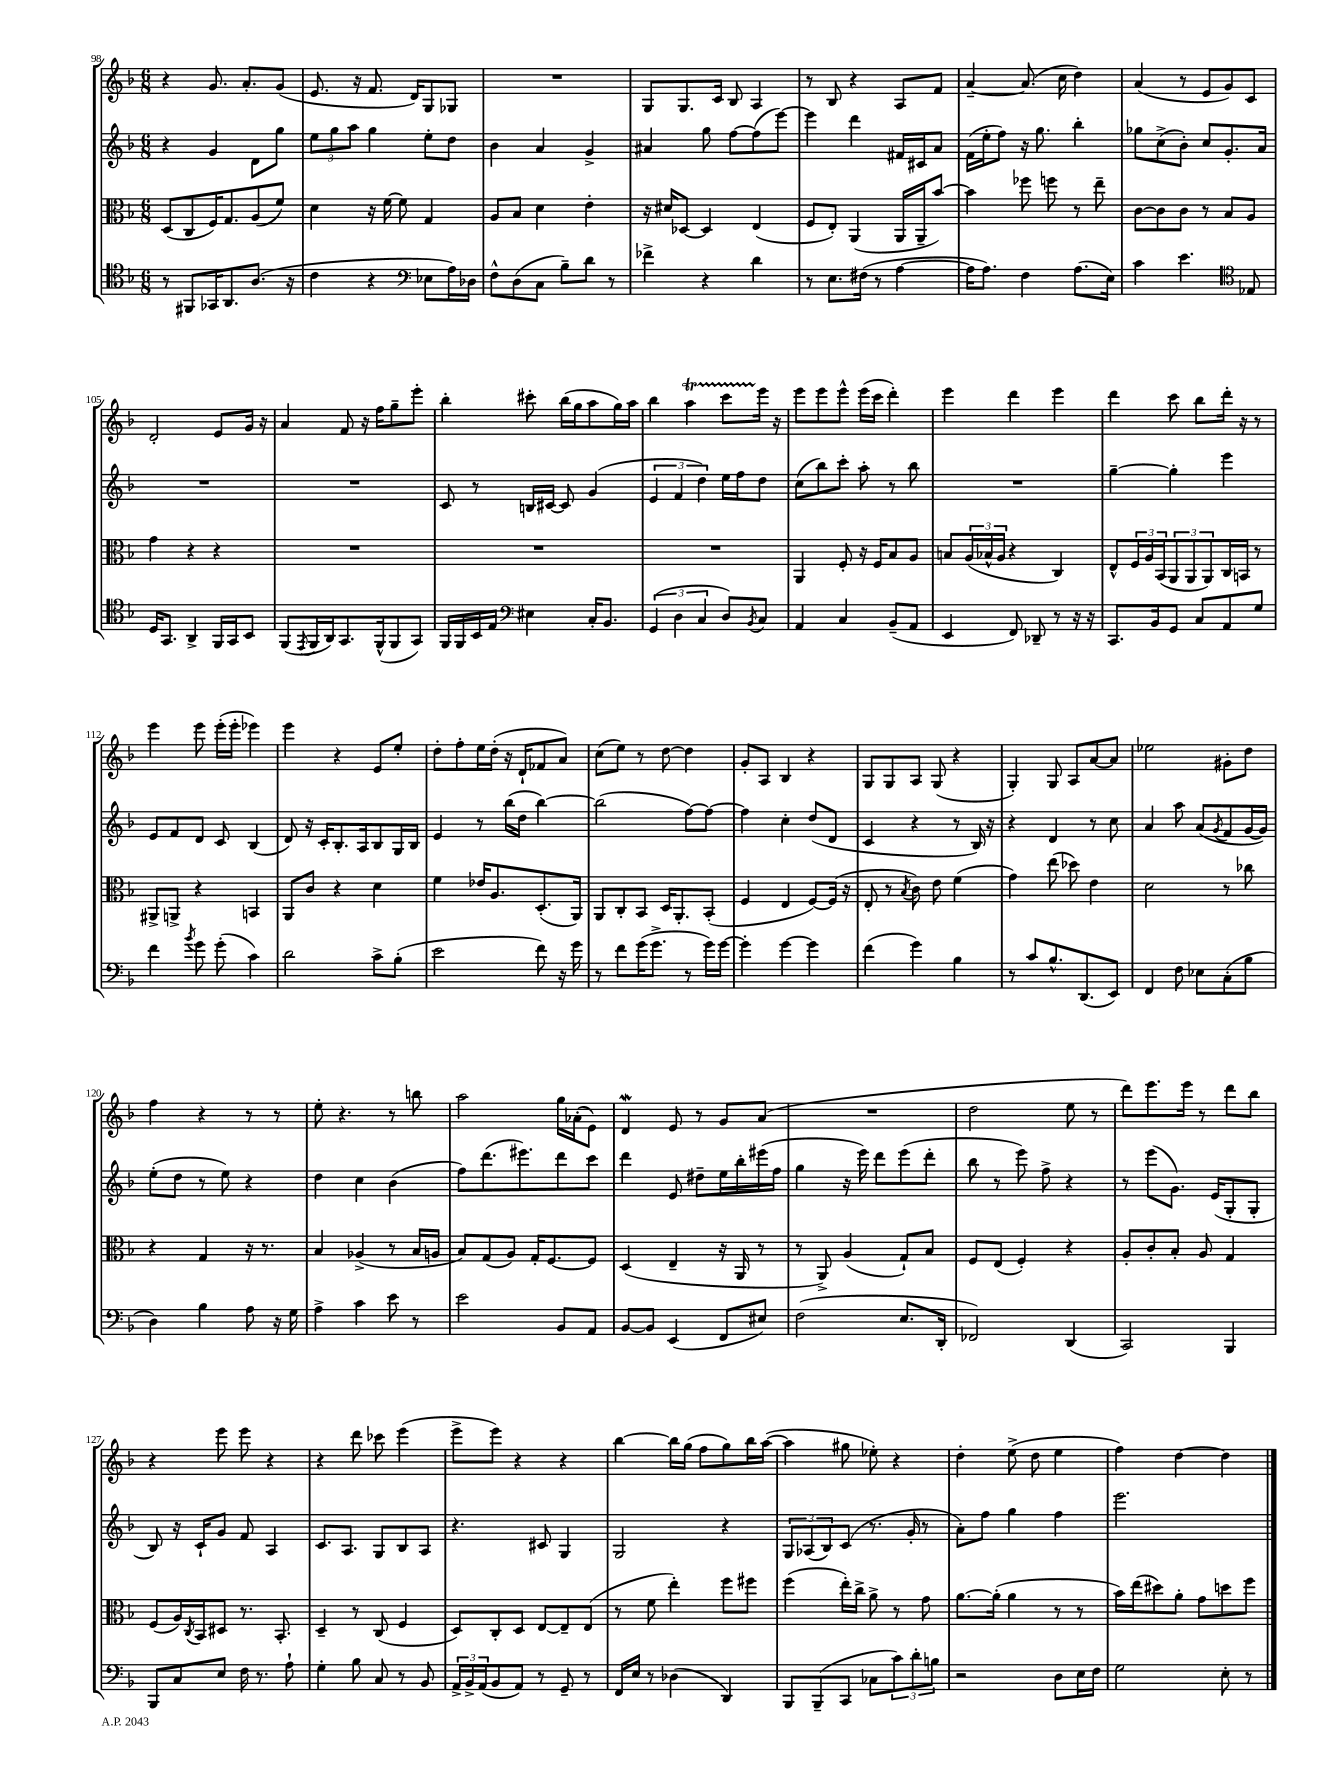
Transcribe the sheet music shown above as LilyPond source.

<<
\new StaffGroup <<
\new Staff = "s0" {
    \clef treble \key f \major \numericTimeSignature \time 6/8
    r4 g'8. a'8.-. g'8( |
    e'8. r16 f'8. d'16) g8 ges8 |
    R2. |
    g8 g8. c'16 bes8 a4 |
    r8 bes8 r4 a8 f'8 |
    a'4~-- a'8.( c''16 d''4) |
    a'4( r8 e'8 g'8) c'8 |
    d'2-. e'8 g'16 r16 |
    a'4 f'8 r16 f''16 g''8-- e'''8-. |
    bes''4-. cis'''8-. bes''16( g''16 a''8 g''16) a''16 |
    bes''4 a''4\startTrillSpan c'''8 e'''16\stopTrillSpan r16 |
    e'''8 e'''8 e'''8-^ e'''16( c'''16 d'''4-.) |
    e'''4 d'''4 e'''4 |
    d'''4 c'''8 bes''8 d'''16-. r16 r8 |
    e'''4 e'''8 e'''16-.( e'''16-. ees'''4) |
    e'''4 r4 e'8 e''8-. |
    d''8-. f''8-. e''16 d''16-.( r16 d'16-! fes'8 a'8) |
    c''8( e''8) r8 d''8~ d''4 |
    g'8-. a8 bes4 r4 |
    g8 g8 a8 g8( r4 |
    g4-.) g8 a8 a'8~ a'8 |
    ees''2 gis'8-. d''8 |
    f''4 r4 r8 r8 |
    e''8-. r4. r8 b''8 |
    a''2 g''16 aes'16-.( e'8) |
    d'4\mordent e'8 r8 g'8 a'8( |
    R2. |
    d''2 e''8 r8 |
    d'''8) e'''8. e'''16 r8 d'''8 bes''8 |
    r4 e'''8 e'''8 r4 |
    r4 d'''8 ces'''8 e'''4( |
    e'''8-> e'''8) r4 r4 |
    bes''4~ bes''16 g''16( f''8 g''8) bes''16 a''16~( |
    a''4 gis''8 ees''8-.) r4 |
    d''4-. e''8->( d''8 e''4 |
    f''4) d''4~ d''4 \bar "|." |
}
\new Staff = "s1" {
    \clef treble \key f \major \numericTimeSignature \time 6/8
    r4 g'4 d'8 g''8 |
    \tuplet 3/2 { e''8 g''8 a''8 } g''4 e''8-. d''8 |
    bes'4 a'4 g'4-> |
    ais'4 g''8 f''8~ f''8( e'''8~) |
    e'''4 d'''4 fis'16 cis'16 a'8 |
    f'16( e''16-. f''8) r16 g''8. bes''4-. |
    ges''8 c''8->( bes'8-.) c''8 g'8.-. a'16 |
    R2. |
    R2. |
    c'8 r8 b16 cis'16~ cis'8 g'4( |
    \tuplet 3/2 { e'4 f'4 d''4) } e''16 f''16 d''8 |
    c''8( bes''8) c'''8-. a''8-. r8 bes''8 |
    R2. |
    g''4~-- g''4-. e'''4 |
    e'8 f'8 d'8 c'8 bes4( |
    d'8) r16 c'16-. bes8.-. a16 bes8 g16 bes16 |
    e'4 r8 bes''16( d''16 bes''4~) |
    bes''2( f''8~) f''8~ |
    f''4 c''4-. d''8( d'8 |
    c'4 r4 r8 bes16) r16 |
    r4 d'4 r8 c''8 |
    a'4 a''8 a'8( \acciaccatura { g'8 } f'8 g'16~ g'16) |
    e''8-.( d''8 r8 e''8) r4 |
    d''4 c''4 bes'4( |
    f''8) d'''8.( eis'''8.) d'''8 c'''8 |
    d'''4 e'8 dis''8-- e''16 bes''16-. eis'''16( f''16 |
    g''4 r16 e'''16) d'''8 e'''8( d'''8-. |
    bes''8 r8 e'''8) f''8-> r4 |
    r8 e'''8( g'8.) e'16( g8-. g8-. |
    bes8) r16 c'16-! g'8 f'8 a4 |
    c'8. a8. g8 bes8 a8 |
    r4. cis'8 g4 |
    g2 r4 |
    \tuplet 3/2 { g8 aes8( bes8) } c'8( r8. g'16-. r8 |
    a'8-.) f''8 g''4 f''4 |
    e'''2. \bar "|." |
}
\new Staff = "s2" {
    \clef alto \key f \major \numericTimeSignature \time 6/8
    d8( c8 f16) g8. a8( f'8) |
    d'4 r16 f'16~ f'8 g4 |
    a8 bes8 d'4 e'4-. |
    r16 dis'16 des8~ des4 e4( |
    f8 e8-.) a,4( a,16 a,16-- bes'8~) |
    bes'4 fes''8 f''8 r8 e''8-- |
    c'8~ c'8 c'8 r8 bes8 a8 |
    g'4 r4 r4 |
    R2. |
    R2. |
    R2. |
    a,4 f8-. r16 f16 bes8 a8 |
    b8 \tuplet 3/2 { a16( bes16-^ a16 } r4 c4) |
    e8-^ \tuplet 3/2 { f16 a16 bes,16( } \tuplet 3/2 { a,8 a,8 a,8) } c16 b,16 r8 |
    ais,8-> a,8-> r4 b,4 |
    a,8 c'8 r4 d'4 |
    f'4 ees'16 a8. d8.-.( a,16) |
    a,8 c8-. bes,8 d16 a,8.-. bes,8-.( |
    f4 e4 f8~) f16( r16 |
    e8-. r8 \acciaccatura { bes8 } c'8) e'8 f'4( |
    g'4) e''8( des''8) e'4 |
    d'2 r8 ces''8 |
    r4 g4 r16 r8. |
    bes4 aes4->( r8 bes16 a16 |
    bes8) g8( a8) g16-. f8.~ f8 |
    d4( e4-- r16 a,16 r8 |
    r8 a,8->) a4( g8-!) bes8 |
    f8 e8( f4-.) r4 |
    a8-. c'8-. bes8-. a8 g4 |
    f8( a16) \acciaccatura { c8 } bes,16 dis8 r8. bes,8.-. |
    d4-- r8 c8( f4 |
    d8) c8-. d8 e8~ e8-- e8( |
    r8 f'8 e''4-.) f''8 fis''8 |
    f''4( e''16-.) c''16-> a'8-> r8 g'8 |
    a'8.~ a'16-.( a'4 r8 r8 |
    bes'16) e''16( dis''8) a'8-. g'8 d''8 f''8 \bar "|." |
}
\new Staff = "s3" {
    \clef tenor \key f \major \numericTimeSignature \time 6/8
    r8 fis,8 ges,16 a,8. a8.( r16 |
    c'4 r4 \clef bass ees8 a16) des16 |
    f8-^ d8( c8 bes8--) d'8 r8 |
    fes'4-> r4 d'4 |
    r8 e8. fis16( r8 a4~ |
    a16 a8.) f4 a8.( e16) |
    c'4 e'4. \clef tenor ees8 |
    d16 g,8. a,4-> f,16 g,16 bes,8 |
    f,8( \acciaccatura { e,8 } f,16 a,16) g,8. f,16-^( f,8 g,8) |
    f,16 f,16 bes,16 e16 \clef bass eis4 c16-. bes,8. |
    \tuplet 3/2 { g,4( d4 c4 } d8) \acciaccatura { bes,8 } c8 |
    a,4 c4 bes,8--( a,8 |
    e,4 f,8) des,8-- r8 r16 r16 |
    c,8. bes,16 g,8 c8 a,8 g8 |
    f'4 \acciaccatura { bes'8 } g'8 g'8-.( c'4) |
    d'2 c'8-> bes8-.( |
    e'2 f'8) r16 g'16 |
    r8 f'8 g'16( g'8.-> r8 g'16) g'16~ |
    g'4-. g'4~ g'4 |
    f'4( g'4) bes4 |
    r8 c'8 bes8.-^ d,8.( e,8) |
    f,4 f8 ees8 c8-.( bes8 |
    d4) bes4 a8 r16 g16 |
    a4-> c'4 e'8 r8 |
    e'2 bes,8 a,8 |
    bes,8~ bes,8 e,4( f,8 eis8) |
    f2( e8. d,16-. |
    fes,2) d,4( |
    c,2) bes,,4 |
    bes,,8 c8 e8 f16 r8. a8-! |
    g4-. bes8 c8 r8 bes,8 |
    \tuplet 3/2 { a,16-> bes,16-> a,16( } bes,8 a,8) r8 g,8-- r8 |
    f,16 e16 r8 des4( d,4) |
    bes,,8 bes,,8--( c,8 ces8 \tuplet 3/2 { c'8) d'8-. b8 } |
    r2 d8 e16 f16 |
    g2 e8-. r8 \bar "|." |
}
>>
>>
\layout { \context { \Score currentBarNumber = #98 } }
